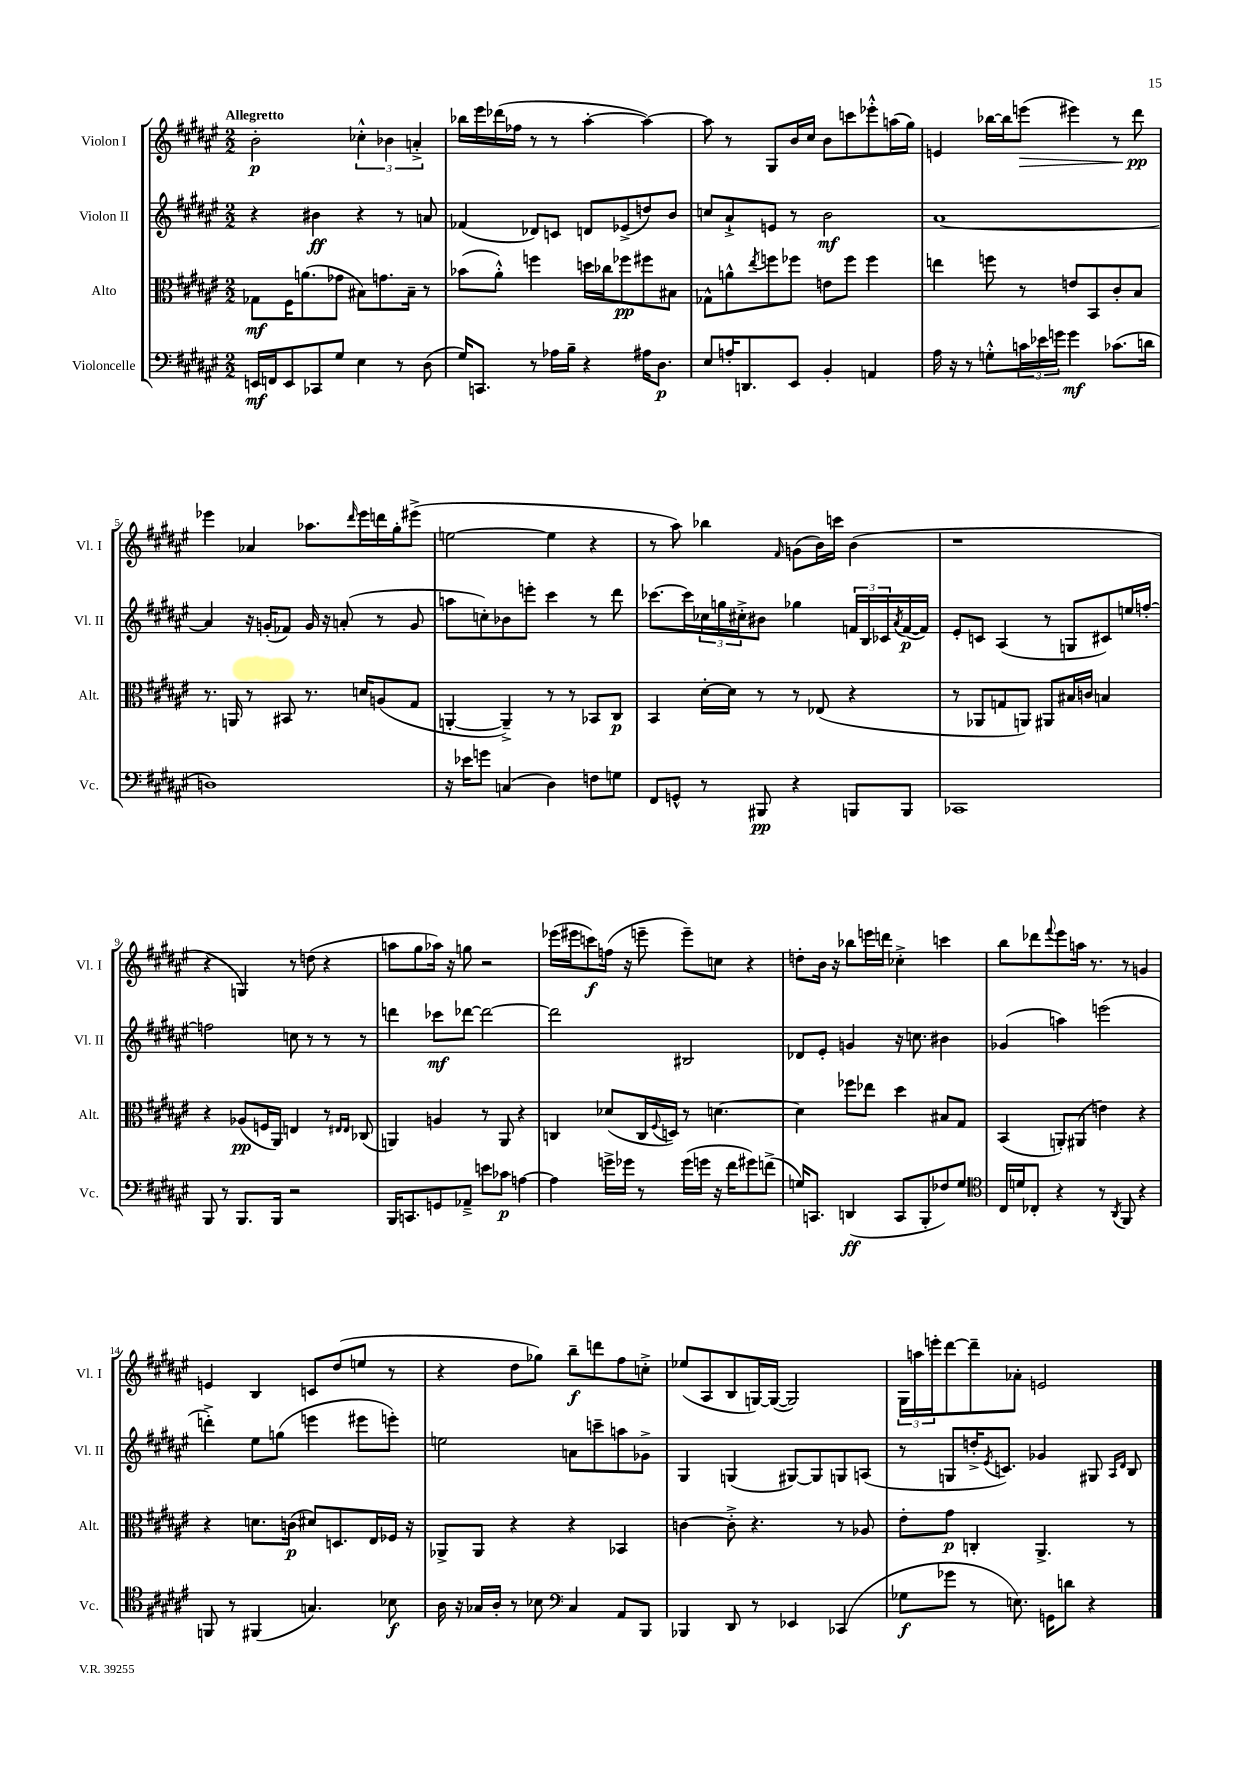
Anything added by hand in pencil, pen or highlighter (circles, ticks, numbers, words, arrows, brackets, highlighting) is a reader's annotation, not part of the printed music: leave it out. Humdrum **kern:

**kern	**dynam	**kern	**dynam	**kern	**dynam	**kern	**dynam
*part4	*part4	*part3	*part3	*part2	*part2	*part1	*part1
*staff4	*staff4	*staff3	*staff3	*staff2	*staff2	*staff1	*staff1
*I"Violoncelle	*	*I"Alto	*	*I"Violon II	*	*I"Violon I	*
*I'Vc.	*	*I'Alt.	*	*I'Vl. II	*	*I'Vl. I	*
*clefF4	*	*clefC3	*	*clefG2	*	*clefG2	*
*k[f#c#g#d#a#e#]	*	*k[f#c#g#d#a#e#]	*	*k[f#c#g#d#a#e#]	*	*k[f#c#g#d#a#e#]	*
*M2/2	*	*M2/2	*	*M2/2	*	*M2/2	*
=1	=1	=1	=1	=1	=1	=1	=1
!	!	!	!	!	!	!LO:TX:a:B:t=Allegretto	!
16EEn/LL	mf	8G-X\L	mf	4r	.	2b'\	p
16FFn/J	.	.	.	.	.	.	.
8EE/	.	16F#\K	.	.	.	.	.
.	.	(8.an\	.	.	.	.	.
8CC-X/	.	.	.	4b#X\	ff	.	.
8G#/J	.	8g-X\J	.	.	.	.	.
4E#\	.	8B#X\L)	.	4r	.	6cc-X'^^\	.
.	.	8.gn\	.	.	.	.	.
.	.	.	.	.	.	6b-X\	.
8r	.	.	.	8r	.	.	.
.	.	16B#~\Jk	.	.	.	.	.
.	.	.	.	.	.	6an'^/	.
(8D#\	.	8r	.	8an/	.	.	.
=2	=2	=2	=2	=2	=2	=2	=2
16G#/KL)	.	(8b-X\L	.	(4f-X/	.	16bb-X\LL	.
8.CCn/J	.	.	.	.	.	16eee#\	.
.	.	8a#'^^\J)	.	.	.	(16ddd-X\	.
.	.	.	.	.	.	16ff-X\JJ	.
8r	.	4ffn\	.	8d-X/L)	.	8r	.
16A-X\LL	.	.	.	8cn/J	.	8r	.
16B~\JJ	.	.	.	.	.	.	.
4r	.	16ddn\LL	.	8dn/L	.	[4aa#'\	.
.	.	16cc-X\J	.	.	.	.	.
.	.	8ff-X\	pp	(8e-X^/	.	.	.
16A#X\KL	.	8ff#X\	.	8ddn/)	.	4aa#\_)	.
8.D#\J	p	.	.	.	.	.	.
.	.	8B#X\J	.	8b/J	.	.	.
=3	=3	=3	=3	=3	=3	=3	=3
8E#/L	.	8G-X^^\L	.	8ccn/L	.	8aa#\]	.
16An'/K	.	8an^^\	.	8a#`^/	.	8r	.
8.DDn/	.	.	.	.	.	.	.
.	.	8qee#/	.	.	.	.	.
.	.	8ffn\	.	8en/J	.	8G#/L	.
8EE#/J	.	8ff-X\J	.	8r	.	16b/L	.
.	.	.	.	.	.	16cc#/JJ	.
4BB'/	.	8en\L	.	2b\	mf	8b\L	.
.	.	8ff-\J	.	.	.	8cccn\	.
4AAn/	.	4ff-\	.	.	.	8eee-X'^^\	.
.	.	.	.	.	.	(16aan\L	.
.	.	.	.	.	.	16gg#\JJ)	.
=4	=4	=4	=4	=4	=4	=4	=4
16A#\	.	4een\	.	[1a#	.	4en/	.
16r	.	.	.	.	.	.	.
8r	.	.	.	.	.	.	.
8Gn'^^\L	.	8ffn\	.	.	.	[16bb-X\LL	.
.	.	.	.	.	.	16bb-\J]	.
!	!	!	!	!	!	!	!LO:HP:b
24cn\L	.	8r	.	.	.	(8eeen\J	>
24e-X\	.	.	.	.	.	.	.
24gn\JJ	.	.	.	.	.	.	.
4g\	mf	8en/L	.	.	.	4eee#X\)	.
.	.	8BB/	.	.	.	.	.
(8.c-X\L	.	8c#'/	.	.	.	8r	.
.	.	8B/J	.	.	.	8ddd#\	pp
16dn\Jk	.	.	.	.	.	.	.
.	.	.	.	.	.	.	]
!!LO:LB:g=z
=5	=5	=5	=5	=5	=5	=5	=5
1Dn)	.	8.r	.	4a#/]	.	4eee-X\	.
.	.	16AAn/	.	.	.	.	.
.	.	8r	.	16r	.	4a-X/	.
.	.	.	.	(16gn'/KL	.	.	.
.	.	8BB#X/	.	8f-X/J)	.	.	.
.	.	8.r	.	16g/	.	8.aa-X\L	.
.	.	.	.	16r	.	.	.
.	.	.	.	(8an'/	.	.	.
.	.	.	.	.	.	16qqddd#/	.
.	.	16dn/KL	.	.	.	16eee-\L	.
.	.	(8An/	.	8r	.	16dddn\	.
.	.	.	.	.	.	16gg#'\J	.
.	.	8G#/J	.	8g/	.	(8eee#X^\J	.
=6	=6	=6	=6	=6	=6	=6	=6
16r	.	[4AAn'/	.	8aan\L	.	[2een\	.
16e-X\KL	.	.	.	.	.	.	.
8gn\J	.	.	.	8ccn'\)	.	.	.
(4Cn/	.	4AA~^/])	.	8b-X\	.	.	.
.	.	.	.	8eeen'\J	.	.	.
4D#\)	.	8r	.	4ccc#\	.	4ee\]	.
.	.	8r	.	.	.	.	.
8Fn\L	.	8BB-X/L	.	8r	.	4r	.
8Gn\J	.	8C#/J	p	8ddd#\	.	.	.
=7	=7	=7	=7	=7	=7	=7	=7
8FF#/L	.	4BB/	.	[8.ccc-X\L	.	8r	.
8GGn^^/J	.	.	.	.	.	8aa#\)	.
.	.	.	.	16ccc-\L]	.	.	.
8r	.	[16d#'\LL	.	24cc-X\	.	4bb-X\	.
.	.	.	.	24ggn\	.	.	.
.	.	16d#\JJ]	.	.	.	.	.
.	.	.	.	24cc#X'^\J	.	.	.
8BBB#X/	pp	8r	.	8b#X\J	.	.	.
.	.	.	.	.	.	16qqf#/	.
4r	.	8r	.	4gg-X\	.	(8gn\L	.
.	.	(8E-X/	.	.	.	16b\L)	.
.	.	.	.	.	.	16cccn\JJ	.
8BBBn/L	.	4r	.	24fn/LL	.	(4b\	.
.	.	.	.	24B/	.	.	.
.	.	.	.	24c-X/	.	.	.
.	.	.	.	8qa#/	.	.	.
8BBB/J	.	.	.	([16f/	p	.	.
.	.	.	.	16f/JJ])	.	.	.
=8	=8	=8	=8	=8	=8	=8	=8
1CC-X	.	8r	.	8e#'/L	.	1r	.
.	.	8AA-X/L	.	8cn/J	.	.	.
.	.	8Gn/	.	(4A#/	.	.	.
.	.	8AAn/J)	.	.	.	.	.
.	.	8AA#X/L	.	8r	.	.	.
.	.	16B#X/L	.	8Gn/L	.	.	.
.	.	16cn/JJ	.	.	.	.	.
.	.	4Bn/	.	8c#X/)	.	.	.
.	.	.	.	16een/L	.	.	.
.	.	.	.	[16ffn'/JJ	.	.	.
!!LO:LB:g=z
=9	=9	=9	=9	=9	=9	=9	=9
8BBB/	.	4r	.	2ffn\]	.	4r	.
8r	.	.	.	.	.	.	.
8.BBB/L	.	(8A-X/L	pp	.	.	4Gn/)	.
.	.	16Fn/L	.	.	.	.	.
16BBB/Jk	.	16AA#/JJ)	.	.	.	.	.
2r	.	4En/	.	8ccn\	.	8r	.
.	.	.	.	8r	.	(8ddn\	.
.	.	8r	.	8r	.	4r	.
.	.	16qqE#X/LL	.	.	.	.	.
.	.	16qqE#/JJ	.	.	.	.	.
.	.	(8C-X/	.	8r	.	.	.
=10	=10	=10	=10	=10	=10	=10	=10
16BBB/KL	.	4AAn/)	.	4dddn\	.	8aan\L	.
8.CCn/	.	.	.	.	.	.	.
.	.	.	.	.	.	8gg#\	.
8GGn/	.	4An/	.	8ccc-X\L	mf	16aa-X\Jk)	.
.	.	.	.	.	.	16r	.
8AA-X~^/J	.	.	.	[8ddd-X\J	.	8ggn\	.
8en\L	.	8r	.	2ddd-\_	.	2r	.
8c-X\J	p	8AA/	.	.	.	.	.
[4An\	.	4r	.	.	.	.	.
=11	=11	=11	=11	=11	=11	=11	=11
4A\]	.	4Cn/	.	2ddd-\]	.	(16eee-X\LL	.
.	.	.	.	.	.	16eee#X\J	.
.	.	.	.	.	.	8cccn\)	f
16gn^\LL	.	(8d-X/L	.	.	.	(16ffn\Jk	.
16g-X\JJ	.	.	.	.	.	16r	.
8r	.	16C/L	.	.	.	8eeen~\	.
.	.	8qqF#/	.	.	.	.	.
.	.	16Dn/JJ)	.	.	.	.	.
(16g-\LL	.	8r	.	2B#X/	.	8eee~\L)	.
16gn\JJ	.	.	.	.	.	.	.
16r	.	[4.dn\	.	.	.	8ccn\J	.
16f#\KL	.	.	.	.	.	.	.
8g#X\)	.	.	.	.	.	4r	.
(8fn^\J	.	.	.	.	.	.	.
=12	=12	=12	=12	=12	=12	=12	=12
16Gn/KL)	.	4d\]	.	8d-X/L	.	8ddn'\L	.
8.CCn/J	.	.	.	.	.	.	.
.	.	.	.	8e#'/J	.	16b\Jk	.
.	.	.	.	.	.	16r	.
(4DDn/	ff	8ff-X\L	.	4gn/	.	8bb-X\L	.
.	.	8ee-X\J	.	.	.	16eeen\L	.
.	.	.	.	.	.	16dddn\JJ	.
8CC/L	.	4dd#\	.	16r	.	4cc-X'^\	.
.	.	.	.	8.ccn\	.	.	.
8BBB'/	.	.	.	.	.	.	.
8F-X/)	.	8B#X/L	.	4b#X\	.	4cccn\	.
8G/J	.	8G#/J	.	.	.	.	.
=13	=13	=13	=13	=13	=13	=13	=13
*clefC4	*	*	*	*	*	*	*
16C#/LL	.	(4BB/	.	(4g-X/	.	8bb\L	.
16dn/J	.	.	.	.	.	.	.
8C-X'/J	.	.	.	.	.	8ddd-X\	.
.	.	.	.	.	.	8qqfff#/	.
4r	.	8AAn'/L)	.	4aan\)	.	8eee#\	.
.	.	(8AA#X/J	.	.	.	16aan\Jk	.
.	.	.	.	.	.	8.r	.
8r	.	4en\)	.	(2eeen\	.	.	.
8qAA#/	.	.	.	.	.	.	.
8FF#/	.	.	.	.	.	8r	.
4r	.	4r	.	.	.	4gn/	.
!!LO:LB:g=z
=14	=14	=14	=14	=14	=14	=14	=14
8FFn/	.	4r	.	4dddn'^\)	.	4en/	.
8r	.	.	.	.	.	.	.
(4FF#X/	.	8.dn\L	.	8ee#\L	.	4B/	.
.	.	.	.	(8ggn\J	.	.	.
.	.	(16cn\Jk	p	.	.	.	.
4.Gn/)	.	8d#X/L)	.	4eeen\	.	8cn/L	.
.	.	8.Dn/	.	.	.	(8dd#/	.
.	.	.	.	8eee#X\L	.	8een/J	.
.	.	16E#/L	.	.	.	.	.
8B-X\	f	16F-X/JJ	.	8eeen'\J)	.	8r	.
.	.	16r	.	.	.	.	.
=15	=15	=15	=15	=15	=15	=15	=15
16A#\	.	8AA-X^/L	.	2een\	.	4r	.
16r	.	.	.	.	.	.	.
16G-X/LL	.	8AA-/J	.	.	.	.	.
16A#'/JJ	.	.	.	.	.	.	.
8r	.	4r	.	.	.	8dd#\L	.
8B-X\	.	.	.	.	.	8gg-X\J)	.
*clefF4	*	*	*	*	*	*	*
4C#/	.	4r	.	8an\L	.	8bb~\L	f
.	.	.	.	8cccn~\	.	8dddn\	.
8AA#/L	.	4BB-X/	.	8aan\	.	8ff#\	.
8BBB/J	.	.	.	8g-X^\J	.	8ccn'^\J	.
=16	=16	=16	=16	=16	=16	=16	=16
4BBB-X/	.	[4cn\	.	4G#/	.	(8ee-X/L	.
.	.	.	.	.	.	8A#/	.
8DD#/	.	8c'^\]	.	(4Gn/	.	8B/	.
8r	.	4.r	.	.	.	[16Gn/L)	.
.	.	.	.	.	.	(16G/JJ_	.
4EE-X/	.	.	.	[8G#X/L)	.	2G/])	.
.	.	.	.	8G#/]	.	.	.
(4CC-X/	.	8r	.	8Gn/	.	.	.
.	.	8A-X/	.	(8An/J	.	.	.
=17	=17	=17	=17	=17	=17	=17	=17
8G-X\L	f	8e#'\L	.	8r	.	24G#\LL	.
.	.	.	.	.	.	24aan\	.
.	.	.	.	.	.	24eeen'\J	.
8g-X\J	.	8g#\J	p	8Gn/L	.	[8ddd#\	.
8r	.	4Cn'/	.	16ddn'^/K	.	8ddd#~\]	.
.	.	.	.	8qe#/	.	.	.
.	.	.	.	8.cn/J)	.	.	.
8.En\)	.	.	.	.	.	8a-X'\J	.
.	.	4.AA#^/	.	4g-X/	.	2en/	.
16GGn\KL	.	.	.	.	.	.	.
8dn\J	.	.	.	.	.	.	.
4r	.	.	.	8G#X/	.	.	.
.	.	.	.	16qqA#/LL	.	.	.
.	.	.	.	16qqd#/JJ	.	.	.
.	.	8r	.	8B/	.	.	.
==	==	==	==	==	==	==	==
*-	*-	*-	*-	*-	*-	*-	*-
